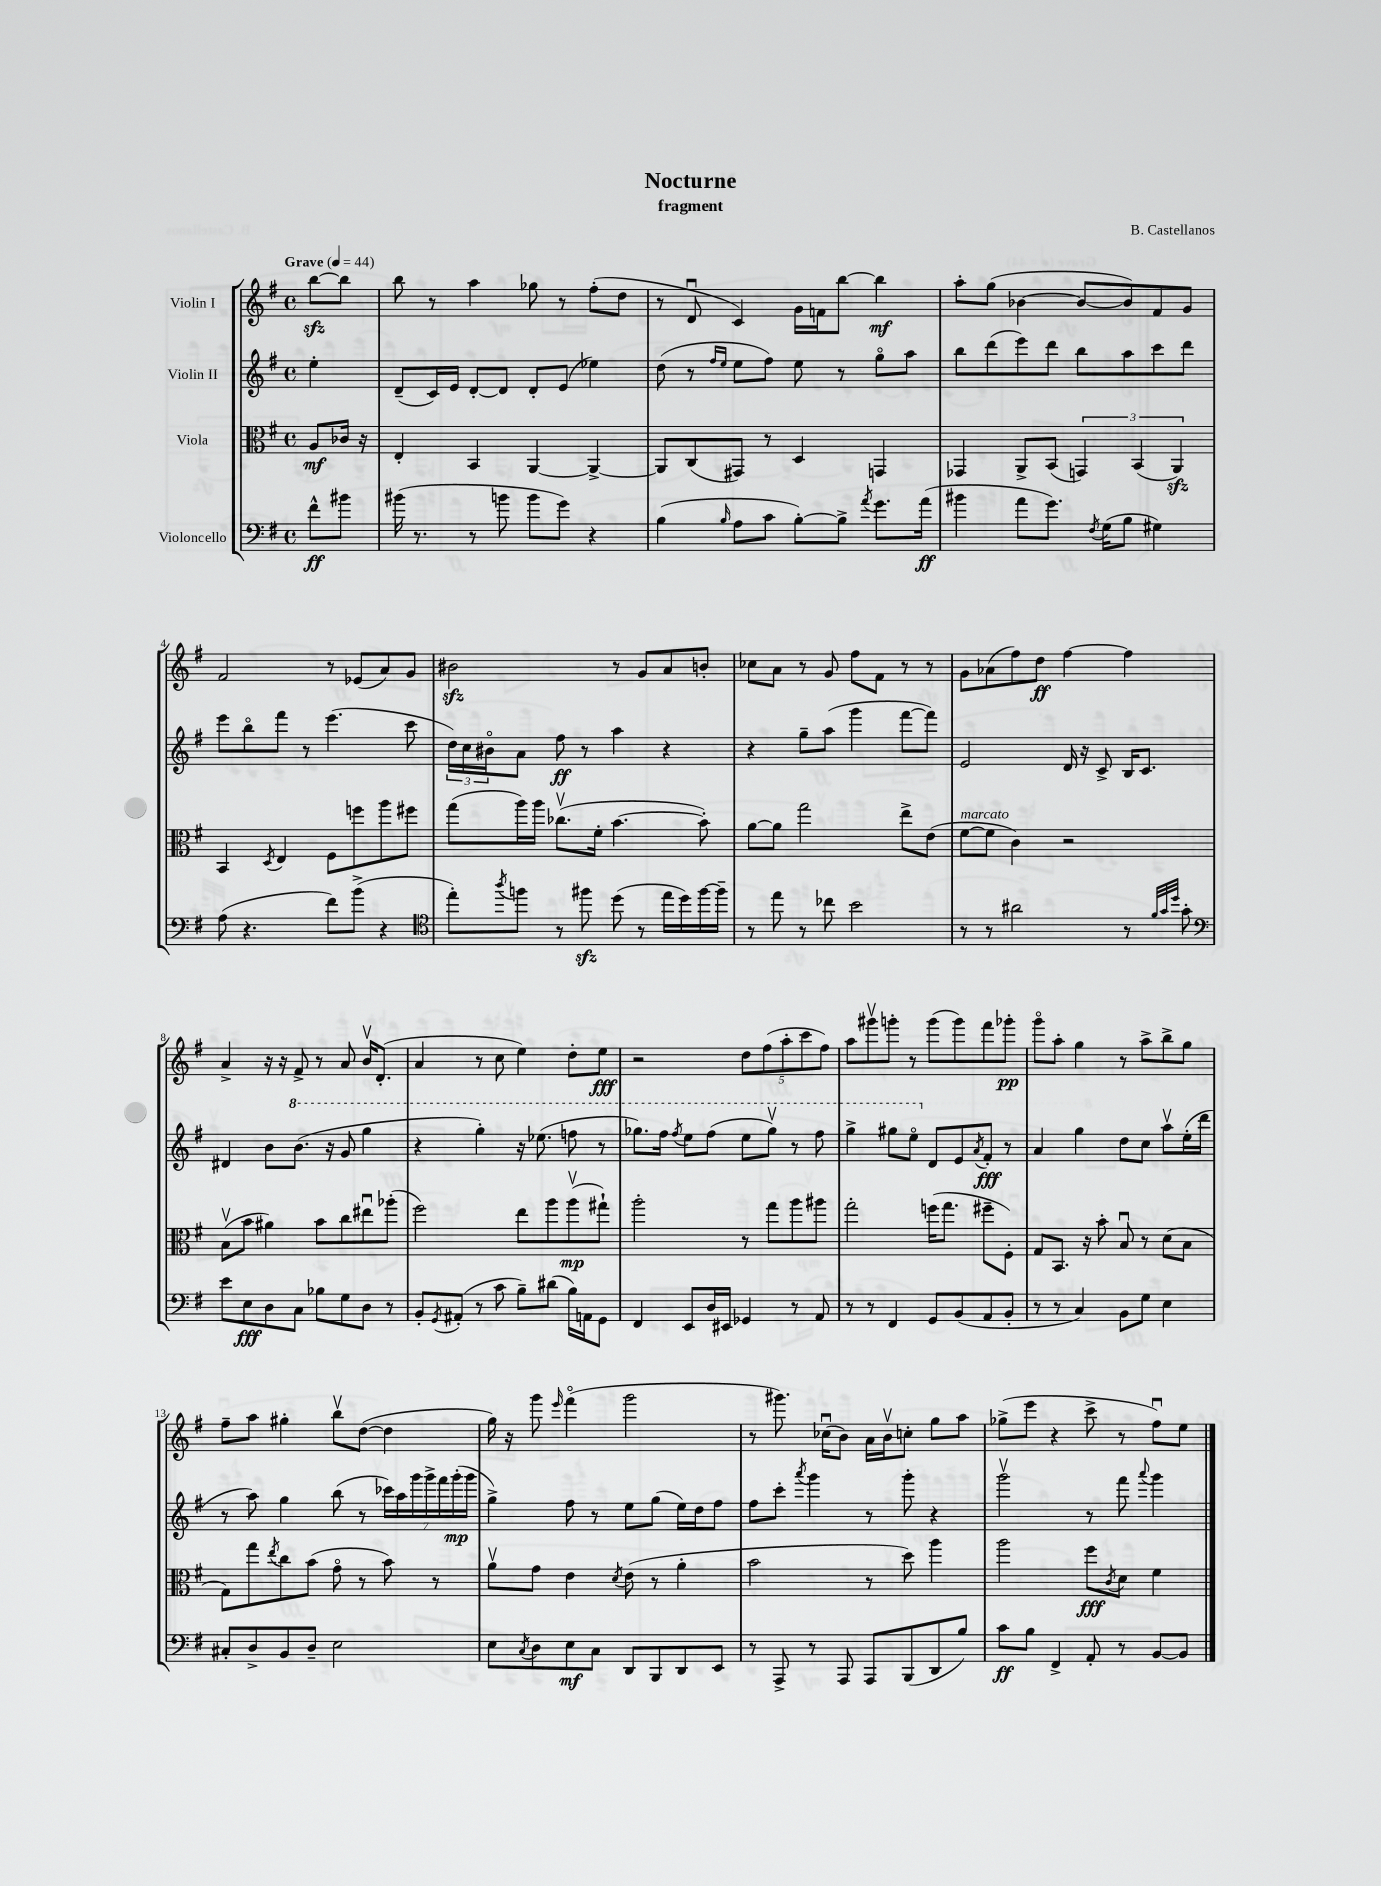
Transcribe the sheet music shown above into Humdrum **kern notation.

**kern	**kern	**kern	**kern
*staff4	*staff3	*staff2	*staff1
*clefF4	*clefC3	*clefG2	*clefG2
*k[f#]	*k[f#]	*k[f#]	*k[f#]
*M4/4	*M4/4	*M4/4	*M4/4
*met(c)	*met(c)	*met(c)	*met(c)
*MM44	*MM44	*MM44	*MM44
8f#^^	8A	4ee'	[8bb
8b#	16c-	.	8bb]
.	16r	.	.
=	=	=	=
(16b#	4E'	(8d~	8bb
8.r	.	.	.
.	.	16c)	8r
.	.	16e	.
8r	4BB	[8d'	4aa
8b	.	8d]	.
8b	[4AA	8d'	8gg-
8g)	.	(8e	8r
4r	4AA^_	4ee-)	(8ff#'
.	.	.	8dd
=	=	=	=
(4B	8AA]	(8dd	8r
.	(8C	8r	8du
.	.	16qqff#	.
16qqB	.	16qqee	.
8A	8GG#)	8ee	4c)
8c	8r	8ff#)	.
[8B')	4D	8ee	16g
.	.	.	16f
8B^]	.	8r	[8bb
8qa	.	.	.
8.g	4GG	8ggo	4bb]
.	.	8aa	.
(16a	.	.	.
=	=	=	=
4b#	4GG-	8bb	8aa'
.	.	(8ddd	(8gg
8a	8AA^	8eee)	[4b-
8.g)	(8BB	8ddd	.
.	6GG)	8bb	8b-_
8qF#	.	.	.
(16G	.	.	.
8B	.	8aa	8b-])
.	(6BB	.	.
4G#)	.	8ccc	8f#
.	6AA)	.	.
.	.	8ddd	8g
=	=	=	=
(8A	4BB	8eee	2f#
4.r	.	8bbo	.
.	8qD	.	.
.	4E	8fff#	.
.	.	8r	.
8f#)	8F#	(4.eee	8r
(8b^	8ff	.	(8e-
4r	8aa	.	8a)
.	8ff#	8ccc	8g
=	=	=	=
*clefC4	*	*	*
8ee')	(8gg	24dd)	2b#
.	.	24cc	.
.	.	24b#o	.
8qaa	.	.	.
8ff	16aa)	8a	.
.	16aa	.	.
8r	(8.cc-v	8ff#	.
8ff#	.	8r	.
.	16f#'	.	.
(8dd	[4.b	4aa	8r
8r	.	.	8g
16ee	.	4r	8a
16dd)	.	.	.
[16ff#	8b'])	.	8b'
16ff#~]	.	.	.
=	=	=	=
8r	[8a	4r	8cc-
8ee	8a]	.	8a
8r	2gg	8gg~	8r
8cc-	.	(8aa	8g
2b	.	4ggg	8ff#
.	.	.	8f#
.	8ee^	[8fff#	8r
.	(8e	8fff#])	8r
=	=	=	=
8r	[8f#	2e	8g
8r	8f#]	.	(8a-
2a#	4c)	.	8ff#)
.	.	.	8dd
.	2r	16d	[4ff#
.	.	16r	.
.	.	8c^	.
8r	.	16B	4ff#]
.	.	8.c	.
32qqf#	.	.	.
32qqg	.	.	.
32qqdd	.	.	.
8g'	.	.	.
=	=	=	=
*clefF4	*	*	*
8e	(8Bv	4d#	4a^
8E	8b	.	.
8D	4a#)	8b	16r
.	.	.	16r
8C	.	(8.bb	8f#^
8B-	8b	.	8r
.	.	16r	.
8G	8cc	8gg	8a
8D	8ee#u	4ggg	16bv
.	.	.	(8.d'
8r	(8aa-'	.	.
=	=	=	=
8BB'	2ff#)	4r	4a
8qGG	.	.	.
(8AA#'	.	.	.
8r	.	4ggg')	8r
8c	.	.	8cc
8B~)	8ee	16r	4ee)
.	.	(8.eee-	.
(8d#	8aa	.	.
16B)	(8aav	8fff	8dd'
16AA	.	.	.
8GG	8gg#`)	8r	8ee
=	=	=	=
4FF#	2aa'	8.ggg-)	2r
.	.	16fff#	.
.	.	8qfff#	.
8EE	.	8eee	.
16D	.	(8fff#	.
16EE#	.	.	.
4GG-	8r	8eee	10dd
.	.	.	(10ff#
.	8gg	8ggg-v)	.
.	.	.	10aa'
8r	8aa	8r	.
.	.	.	10ccc
8AA	8aa#	8fff#	.
.	.	.	10ff#)
=	=	=	=
8r	2gg'	4ggg^	8aa
8r	.	.	8ggg#v
4FF#	.	8ggg#	8ggg'
.	.	8eeeo	8r
8GG	(16ff	8d	(8ggg
.	8.gg	.	.
(8BB	.	8e	8ggg)
.	.	8qa	.
8AA	8ff#~	8f#'	8fff#
8BB'	8F#')	8r	8ggg-'
=	=	=	=
8r	8G	4a	8gggo
8r	8.BB	.	8aa'
4C)	.	4gg	4gg
.	16r	.	.
.	8b'	.	.
8BB	8Bu	8dd	8r
8G	8r	8cc	8aa^
4E	(8d	8aav	8bb^
.	8B	(16ee'	8gg
.	.	16ddd	.
=	=	=	=
8C#'	8G)	8r	8ff#~
8D^	8gg	8aa)	8aa
.	8qee	.	.
8BB	8cc	4gg	4gg#'
8D~	(8b	.	.
2E	8go	(8bb	8bbv
.	8r	8r	([8dd
.	8b)	28ccc-)	4dd]
.	.	28aa	.
.	.	28ggg	.
.	.	28ggg^	.
.	8r	.	.
.	.	28fff#	.
.	.	(28ggg'	.
.	.	28ggg	.
=	=	=	=
8E	8av	4gg^)	16gg)
.	.	.	16r
8qC	.	.	.
8D	8g	.	8ggg
.	.	.	16qqeee
8E	4e	8ff#	(4fff#o
8C	.	8r	.
.	8qd	.	.
8DD	(8e	8ee	2ggg
8BBB	8r	(8gg	.
8DD	4a'	16ee)	.
.	.	16dd	.
8EE	.	8ff#	.
=	=	=	=
8r	2b	8ff#	8r
8AAA^	.	8ccc'	8.ggg#)
.	.	8qaaa	.
8r	.	4ggg	.
.	.	.	(16cc-u
8AAA	.	.	8b)
8AAA	8r	8r	16a
.	.	.	16bv
(8BBB	8dd)	8ggg'	8cc'
8DD	4aa	4r	8gg
8B)	.	.	8aa
=	=	=	=
8c	2aa	2gggv	(8gg-^
8B	.	.	8eee
4FF#^	.	.	4r
8AA'	8ff#	8r	8ccc^
.	8qc	.	.
8r	8d	8fff#	8r
.	.	8qqaaa	.
[8BB	4f#	4ggg	8ff#u)
8BB]	.	.	8ee
==	==	==	==
*-	*-	*-	*-
